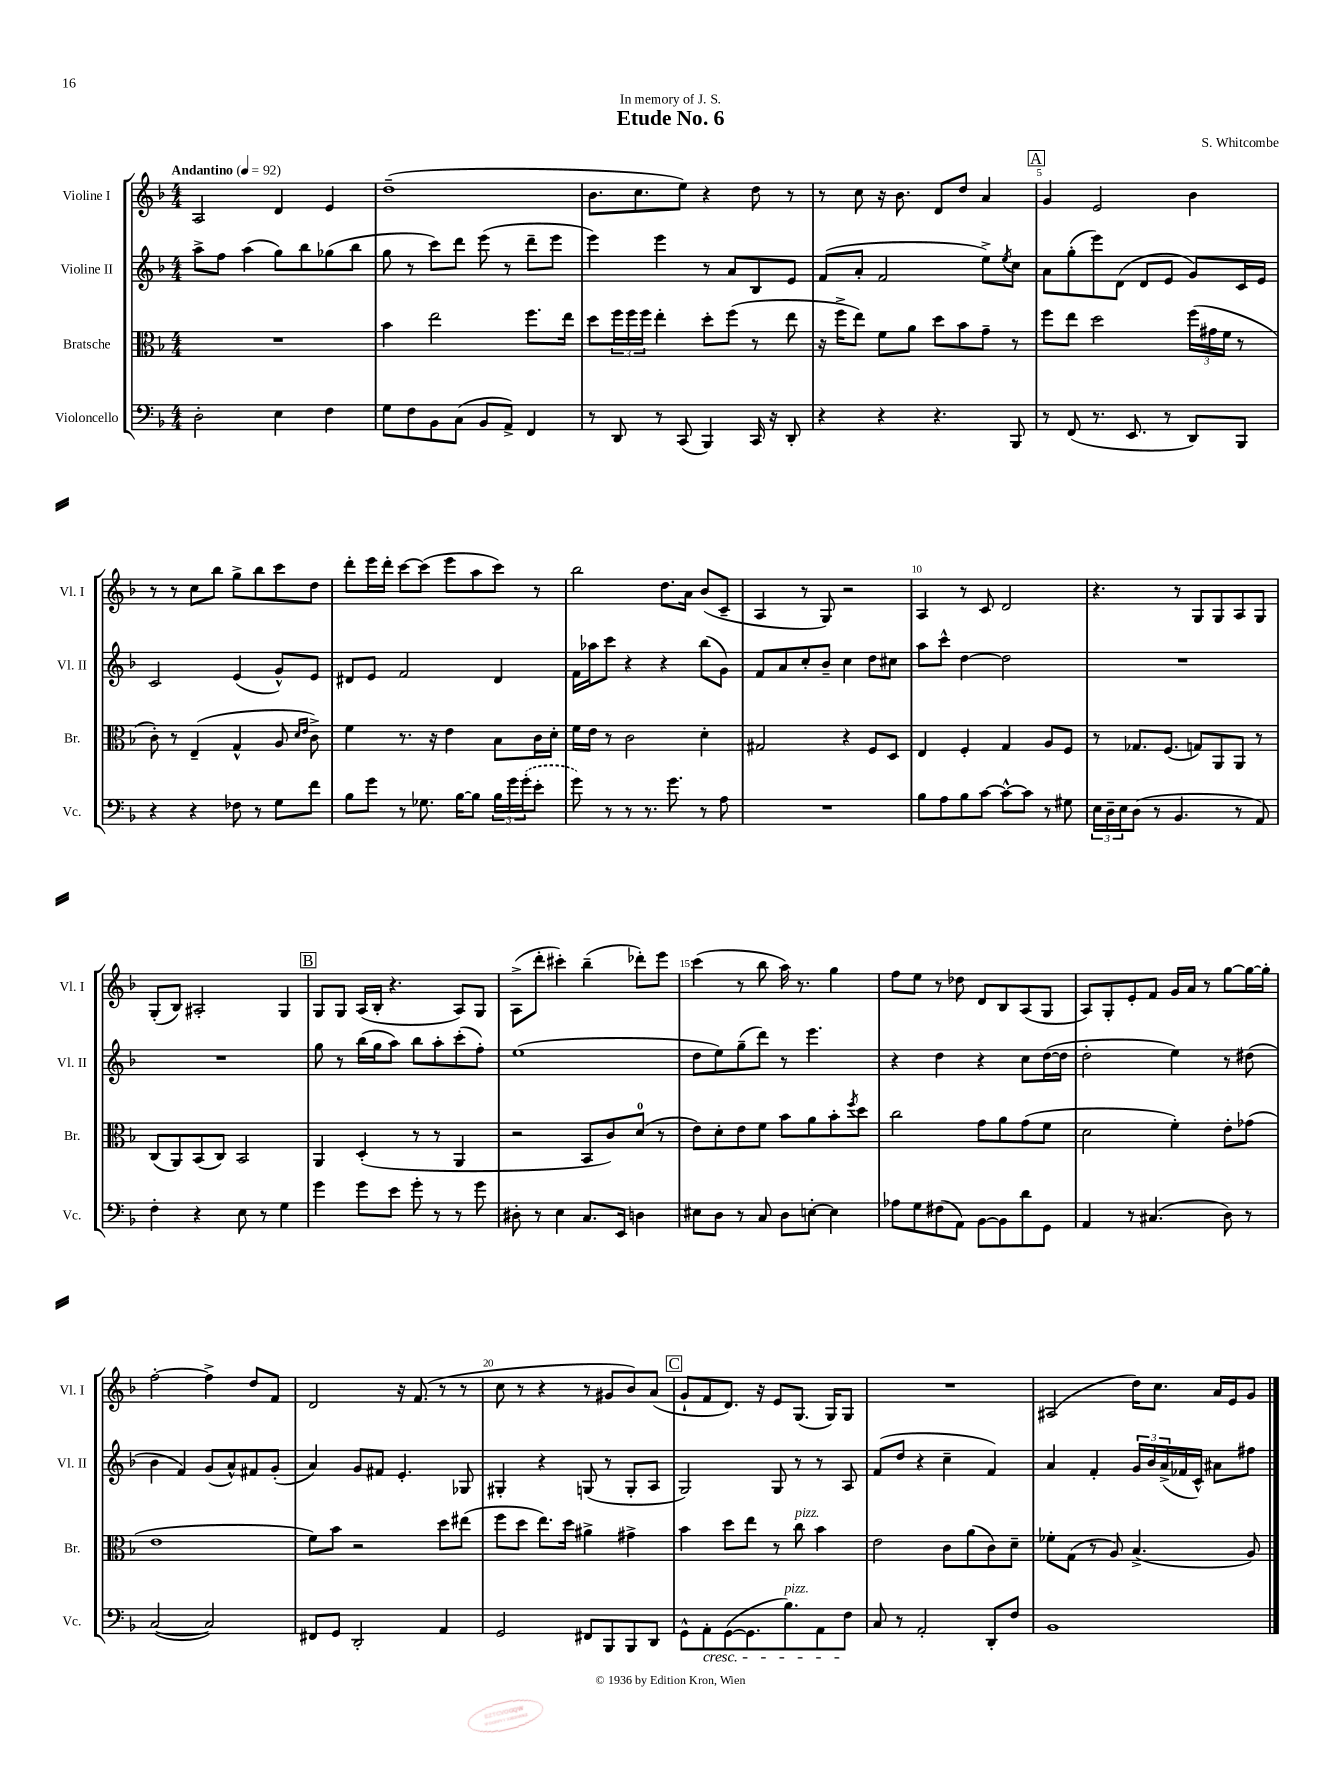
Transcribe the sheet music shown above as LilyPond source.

\header { title = "Etude No. 6" composer = "S. Whitcombe" dedication = "In memory of J. S." }
<<
\new StaffGroup <<
\new Staff = "s0" \with { instrumentName = "Violine I" shortInstrumentName = "Vl. I" } {
    \clef treble \key f \major \numericTimeSignature \time 4/4 \tempo "Andantino" 4 = 92
    a2 d'4 e'4 |
    d''1--( |
    bes'8. c''8. e''8) r4 d''8 r8 |
    r8 c''8 r16 bes'8. d'8 d''8 a'4 |
    \mark \markup { \box "A" } g'4 e'2 bes'4 |
    r8 r8 c''8 bes''8 g''8-> bes''8 c'''8 d''8 |
    d'''8-. e'''16 d'''16-. c'''8~ c'''8( e'''8 a''8 c'''8) r8 |
    bes''2 d''8. a'16 bes'8( c'8-- |
    a4 r8 g8) r2 |
    a4 r8 c'8 d'2 |
    r4. r8 g8 g8 a8 g8 |
    g8-.( bes8) ais2-. g4 |
    \mark \markup { \box "B" } g8 g8 a16( bes16-. r4. a8) g8 |
    a8->( d'''8-. cis'''4-.) bes''4--( des'''8-.) e'''8 |
    c'''4( r8 bes''8 a''16) r8. g''4 |
    f''8 e''8 r8 des''8 d'8 bes8 a8( g8 |
    a8) g8-. e'8-. f'8 g'16 a'16 r8 g''8~ g''16~ g''16-. |
    f''2~-. f''4-> d''8 f'8 |
    d'2 r16 f'8.( r8 r8 |
    c''8 r8 r4 r8 gis'8 bes'8) a'8( |
    \mark \markup { \box "C" } g'8-! f'8 d'8.) r16 e'8 g8.( g16) g8 |
    R1 |
    ais2( d''16) c''8. a'16 e'16 g'8 \bar "|." |
}
\new Staff = "s1" \with { instrumentName = "Violine II" shortInstrumentName = "Vl. II" } {
    \clef treble \key f \major \numericTimeSignature \time 4/4
    a''8-> f''8 a''4( g''8) bes''8 ges''8( bes''8 |
    g''8 r8 c'''8) d'''8 e'''8( r8 d'''8-- e'''8 |
    e'''4) e'''4 r8 a'8 bes8 e'8 |
    f'8( a'8-. f'2 e''8->) \acciaccatura { e''8 } c''8 |
    \mark \markup { \box "A" } a'8 g''8-.( e'''8) d'8( d'8 e'8 g'8) c'16 e'16 |
    c'2 e'4( g'8-^) e'8 |
    dis'8 e'8 f'2 dis'4 |
    f'16 aes''16 c'''8 r4 r4 bes''8( g'8) |
    f'8 a'8 c''8-. bes'8-- c''4 d''8 cis''8 |
    a''8 c'''8-^ d''4~ d''2 |
    R1 |
    R1 |
    \mark \markup { \box "B" } g''8 r8 bes''16( g''16 a''8) bes''8 a''8-. c'''8-.( f''8-.) |
    e''1( |
    d''8 e''8) g''8--( d'''8) r8 e'''4. |
    r4 d''4 r4 c''8 d''16~( d''16 |
    d''2-. e''4) r8 dis''8( |
    bes'4 f'4) g'8( a'8-^) fis'8 g'8-.( |
    a'4) g'8 fis'8 e'4.-. ges8 |
    gis4-. r4 g8( r8 g8-. a8 |
    \mark \markup { \box "C" } g2) g8 r8 r8 a8 |
    f'8( d''8 r4 c''4-- f'4) |
    a'4 f'4-. \tuplet 3/2 { g'16 bes'16 a'16->( } fes'16 c'16-^) ais'8 fis''8 \bar "|." |
}
\new Staff = "s2" \with { instrumentName = "Bratsche" shortInstrumentName = "Br." } {
    \clef alto \key f \major \numericTimeSignature \time 4/4
    R1 |
    bes'4 e''2 f''8. e''16 |
    d''8 \tuplet 3/2 { f''16 f''16 f''16 } e''4-. d''8-. f''8( r8 e''8 |
    r16 f''16-> e''8) f'8 a'8 d''8 bes'8 g'8-- r8 |
    \mark \markup { \box "A" } f''8 e''8 d''2 \tuplet 3/2 { f''16( gis'16 f'16 } r8 |
    c'8-.) r8 e4--( g4-^ a8 \grace { d'16 e'16 } c'8->) |
    f'4 r8. r16 e'4 bes8 c'16 d'16-. |
    f'16 e'16 r8 c'2 d'4-. |
    gis2 r4 f8 d8 |
    e4 f4-. g4 a8 f8 |
    r8 ges8. f8.( g8) a,8 a,8 r8 |
    c8( a,8) bes,8( c8) bes,2 |
    \mark \markup { \box "B" } a,4 d4-.( r8 r8 a,4 |
    r2 bes,8 c'8) d'8-0( r8 |
    e'8) d'8-. e'8 f'8 bes'8 a'8 bes'8-. \acciaccatura { f''8 } d''8 |
    c''2 g'8 a'8 g'8( f'8 |
    d'2 f'4-.) e'8-. ges'8( |
    e'1 |
    f'8) bes'8 r2 d''8 eis''8( |
    f''8 d''8 e''8.) d''16 ais'4-> gis'4-> |
    \mark \markup { \box "C" } bes'4 d''8 e''8 r8 c''8^\markup { \italic "pizz." } bes'4 |
    e'2 c'8 a'8( c'8) d'8-- |
    fes'8-. g8( r8 a8) bes4.->( a8) \bar "|." |
}
\new Staff = "s3" \with { instrumentName = "Violoncello" shortInstrumentName = "Vc." } {
    \clef bass \key f \major \numericTimeSignature \time 4/4
    d2-. e4 f4 |
    g8 f8 bes,8 c8( bes,8 a,8->) f,4 |
    r8 d,8 r8 c,8( bes,,4) c,16 r16 d,8-. |
    r4 r4 r4. bes,,8 |
    \mark \markup { \box "A" } r8 f,8( r8. e,8. r8 d,8) bes,,8 |
    r4 r4 fes8 r8 g8 f'8 |
    bes8 g'8 r8 ges8. bes16~ bes8 \tuplet 3/2 { bes16 g'16 \once \slurDashed g'16-.( } e'8-. |
    g'8) r8 r8 r8. g'8. r8 a8 |
    R1 |
    bes8 a8 bes8 c'8~ c'8~-^ c'8 r8 gis8 |
    \tuplet 3/2 { e16 d16-- e16 } d8( r8 bes,4. r8 a,8) |
    f4-. r4 e8 r8 g4 |
    \mark \markup { \box "B" } g'4 g'8 e'8 g'8-. r8 r8 g'8 |
    dis8-. r8 e4 c8. e,16 d4 |
    eis8 d8 r8 c8 d8 e8~-. e4 |
    aes8 g8 fis8( a,8) bes,8~ bes,8 d'8 g,8 |
    a,4 r8 cis4.( d8) r8 |
    c2~( c2) |
    fis,8 g,8 d,2-. a,4 |
    g,2 fis,8 bes,,8 bes,,8 d,8 |
    \mark \markup { \box "C" } g,8-^ a,8-.\cresc g,8~( g,8. bes8.^\markup { \italic "pizz." }) a,8 f8\! |
    c8 r8 a,2-. d,8-. f8 |
    bes,1 \bar "|." |
}
>>
>>
\layout { \context { \Score \override BarNumber.break-visibility = ##(#f #t #t) barNumberVisibility = #(every-nth-bar-number-visible 5) } }
